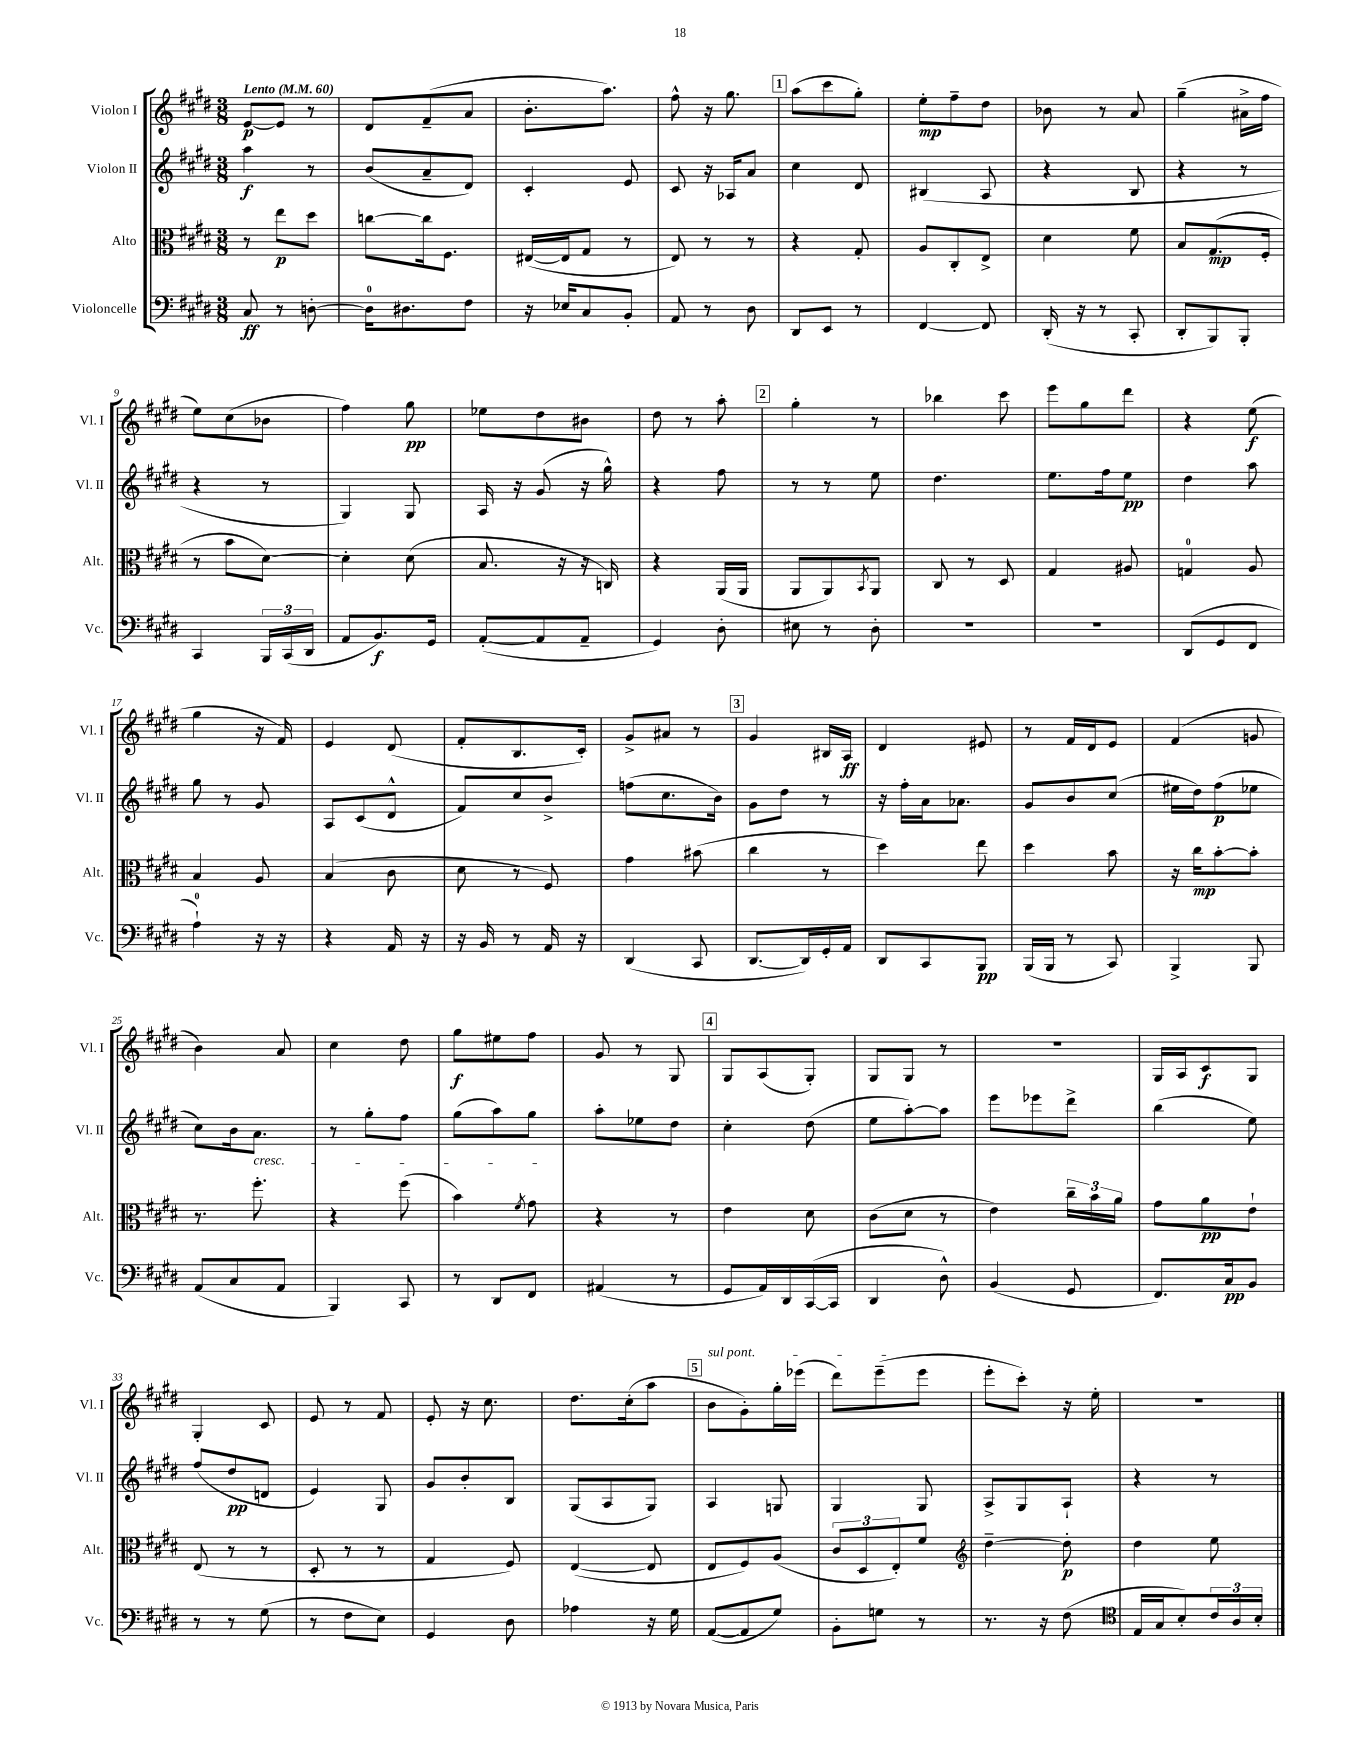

**kern	**kern	**kern	**kern
*staff4	*staff3	*staff2	*staff1
*clefF4	*clefC3	*clefG2	*clefG2
*k[f#c#g#d#]	*k[f#c#g#d#]	*k[f#c#g#d#]	*k[f#c#g#d#]
*M3/8	*M3/8	*M3/8	*M3/8
*MM60	*MM60	*MM60	*MM60
8C#/	8r	4aa\	[8e/L
8r	8ee\L	.	8e/]J
[8D'\	8dd#\J	8r	8r
=	=	=	=
16D\]LK	[8cc\L	(8b/L	8d#/L
8.D#\	.	.	.
.	16cc\]k	8a~/	(8f#~/
.	8.F#\J	.	.
8F#\J	.	8d#/J)	8a/J
=	=	=	=
16r	([16E#/LL	4c#'/	8.b'\L
16E-/LK	16E#/]J	.	.
8C#/	8G#/J	.	.
.	.	.	8.aa\J)
8BB'/J	8r	8e/	.
=	=	=	=
8AA/	8E/)	8c#/	8ff#^^\
8r	8r	16r	16r
.	.	16A-/LK	8.gg#\
8D#\	8r	8a/J	.
=	=	=	=
8DD#/L	4r	4cc#\	(8aa\L
8EE/J	.	.	8ccc#\
8r	8G#'/	8d#/	8gg#'\J)
=	=	=	=
[4FF#/	8A/L	(4B#/	8ee'\L
.	8C#'/	.	8ff#~\
8FF#/]	8E^/J	8A/	8dd#\J
=	=	=	=
(16DD#'/	4d#\	4r	8b-\
16r	.	.	.
8r	.	.	8r
8CC#'/	8f#\	8B/	8a/
=	=	=	=
8DD#'/L	8B/L	4r	(4gg#~\
8BBB/)	(8.G#/	.	.
8BBB'/J	.	8r	16a#^\LL
.	16F#'/Jk	.	16ff#\JJ
=	=	=	=
4CC#/	8r	4r	8ee\L)
.	8b\L	.	(8cc#\
24BBB/LL	[8d#\J)	8r	8b-\J
(24CC#/	.	.	.
24DD#/JJ	.	.	.
=	=	=	=
8AA/L	4d#'\]	4G#/)	4ff#\)
8.BB/)	.	.	.
.	(8d#\	8G#/	8gg#\
16GG#/Jk	.	.	.
=	=	=	=
([8AA'/L	8.B/	16A/	8ee-\L
.	.	16r	.
8AA/]	.	(8g#/	8dd#\
.	16r	.	.
8AA~/J	16r	16r	8b#\J
.	16C/)	16gg#^^\)	.
=	=	=	=
4GG#/)	4r	4r	8dd#\
.	.	.	8r
8D#'\	(16AA/LL	8ff#\	8aa'\
.	16AA/JJ	.	.
=	=	=	=
8E#\	8AA/L	8r	4gg#'\
8r	8AA/)	8r	.
.	8qBB/	.	.
8D#'\	8AA/J	8ee\	8r
=	=	=	=
4.r	8C#/	4.dd#\	4bb-\
.	8r	.	.
.	8D#/	.	8ccc#\
=	=	=	=
4.r	4G#/	8.ee\L	8eee\L
.	.	.	8gg#\
.	.	16ff#\k	.
.	8A#/	8ee\J	8ddd#\J
=	=	=	=
(8DD#/L	4G/	4dd#\	4r
8GG#/	.	.	.
8FF#/J	8A/	8aa\	(8ee\
=	=	=	=
4A`\)	4B/	8gg#\	4gg#\
.	.	8r	.
16r	8A/	8g#/	16r
16r	.	.	16f#/)
=	=	=	=
4r	(4B/	8A/L	4e/
.	.	(8c#/	.
16AA/	8c#\	8d#^^/J	(8d#/
16r	.	.	.
=	=	=	=
16r	8d#\	8f#/L)	8f#'/L
16BB/	.	.	.
8r	8r	8cc#/	8.B/
16AA/	8F#/)	8b^/J	.
16r	.	.	16c#'/Jk)
=	=	=	=
(4DD#/	4g#\	(8ff\L	8g#^/L
.	.	8.cc#\	8a#/J
8CC#/	(8b#\	.	8r
.	.	16b\Jk)	.
=	=	=	=
[8.DD#/L	4cc#\	8g#\L	4g#/
.	.	8dd#\J	.
16DD#/]L)	.	.	.
16GG#'/	8r	8r	16B#/LL
16AA/JJ	.	.	16A/JJ
=	=	=	=
8DD#/L	4dd#\)	16r	4d#/
.	.	16ff#'\LL	.
8CC#/	.	16a\J	.
.	.	8.a-\J	.
8BBB/J	8ee\	.	8e#/
=	=	=	=
(16BBB/LL	4dd#\	8g#/L	8r
16BBB/JJ	.	.	.
8r	.	8b/	16f#/LL
.	.	.	16d#/J
8CC#/)	8b\	(8cc#/J	8e/J
=	=	=	=
4BBB^/	16r	16ee#\LL	(4f#/
.	16cc#\LK	16dd#\J)	.
.	[8b'\	(8ff#\	.
8BBB/	8b'\]J	8ee-\J	8g/
=	=	=	=
(8AA/L	8.r	8cc#\L)	4b\)
8C#/	.	16b\k	.
.	8.ff#'\	8.a\J	.
8AA/J	.	.	8a/
=	=	=	=
4BBB/)	4r	8r	4cc#\
.	.	8gg#'\L	.
8CC#/	(8ff#\	8ff#\J	8dd#\
=	=	=	=
8r	4b\)	(8gg#\L	8gg#\L
8DD#/L	.	8aa\)	8ee#\
.	8qf#/	.	.
8FF#/J	8g#\	8gg#\J	8ff#\J
=	=	=	=
(4AA#/	4r	8aa'\L	8g#/
.	.	8ee-\	8r
8r	8r	8dd#\J	8G#/
=	=	=	=
8GG#/L	4e\	4cc#'\	8G#/L
16AA/L)	.	.	(8A/
16DD#/	.	.	.
([16CC#/	8d#\	(8dd#\	8G#'/J)
16CC#/]JJ	.	.	.
=	=	=	=
4DD#/	(8c#\L	8ee\L	8G#/L
.	8d#\J	[8aa'\)	8G#/J
8D#^^\)	8r	8aa\]J	8r
=	=	=	=
(4BB/	4e\)	8eee\L	4.r
.	.	8eee-\	.
8GG#/	24cc#~\LL	8ddd#^\J	.
.	24b\	.	.
.	24a\JJ	.	.
=	=	=	=
8.FF#/L)	8g#\L	(4bb\	16G#/LL
.	.	.	16A/J
.	8a\	.	8c#/
16C#/k	.	.	.
8BB/J	8e`\J	8ee\)	8G#/J
=	=	=	=
8r	(8E/	(8ff#/L	4G#'/
8r	8r	8dd#/	.
(8G#\	8r	8d/J	8c#/
=	=	=	=
8r	8D#'/	4e/)	8e/
8F#\L	8r	.	8r
8E\J)	8r	8G#/	8f#/
=	=	=	=
4GG#/	4G#/	8g#/L	8e'/
.	.	8b'/	16r
.	.	.	8.cc#\
8D#\	8F#/)	8B/J	.
=	=	=	=
4A-\	([4E/	(8G#/L	8.dd#\L
.	.	8A/	.
.	.	.	(16cc#'\k
16r	8E/]	8G#/J)	8aa\J
16G#\	.	.	.
=	=	=	=
([8AA/L	8E/L	4A/	8b\L
8AA/]	8F#/)	.	8g#'\)
8G#/J)	(8A/J	8G/	16gg#'\L
.	.	.	(16eee-\JJ
=	=	=	=
8BB'\L	12c#/L	4G#/	8ddd#\L)
.	12D#/	.	.
8G\J	.	.	(8eee~\
.	12E'/)	.	.
8r	8f#/J	8G#/	8eee\J
=	=	=	=
*	*clefG2	*	*
8.r	[4dd#~\	8A^/L	8eee'\L
.	.	8G#/	8ccc#'\J)
16r	.	.	.
(8F#\	8dd#'\]	8A`/J	16r
.	.	.	16ee'\
=	=	=	=
*clefC4	*	*	*
16E/LL	4dd#\	4r	4.r
16G#/J	.	.	.
8B'/)	.	.	.
24c#/L	8ee\	8r	.
24A/	.	.	.
24B'/JJ	.	.	.
==	==	==	==
*-	*-	*-	*-
